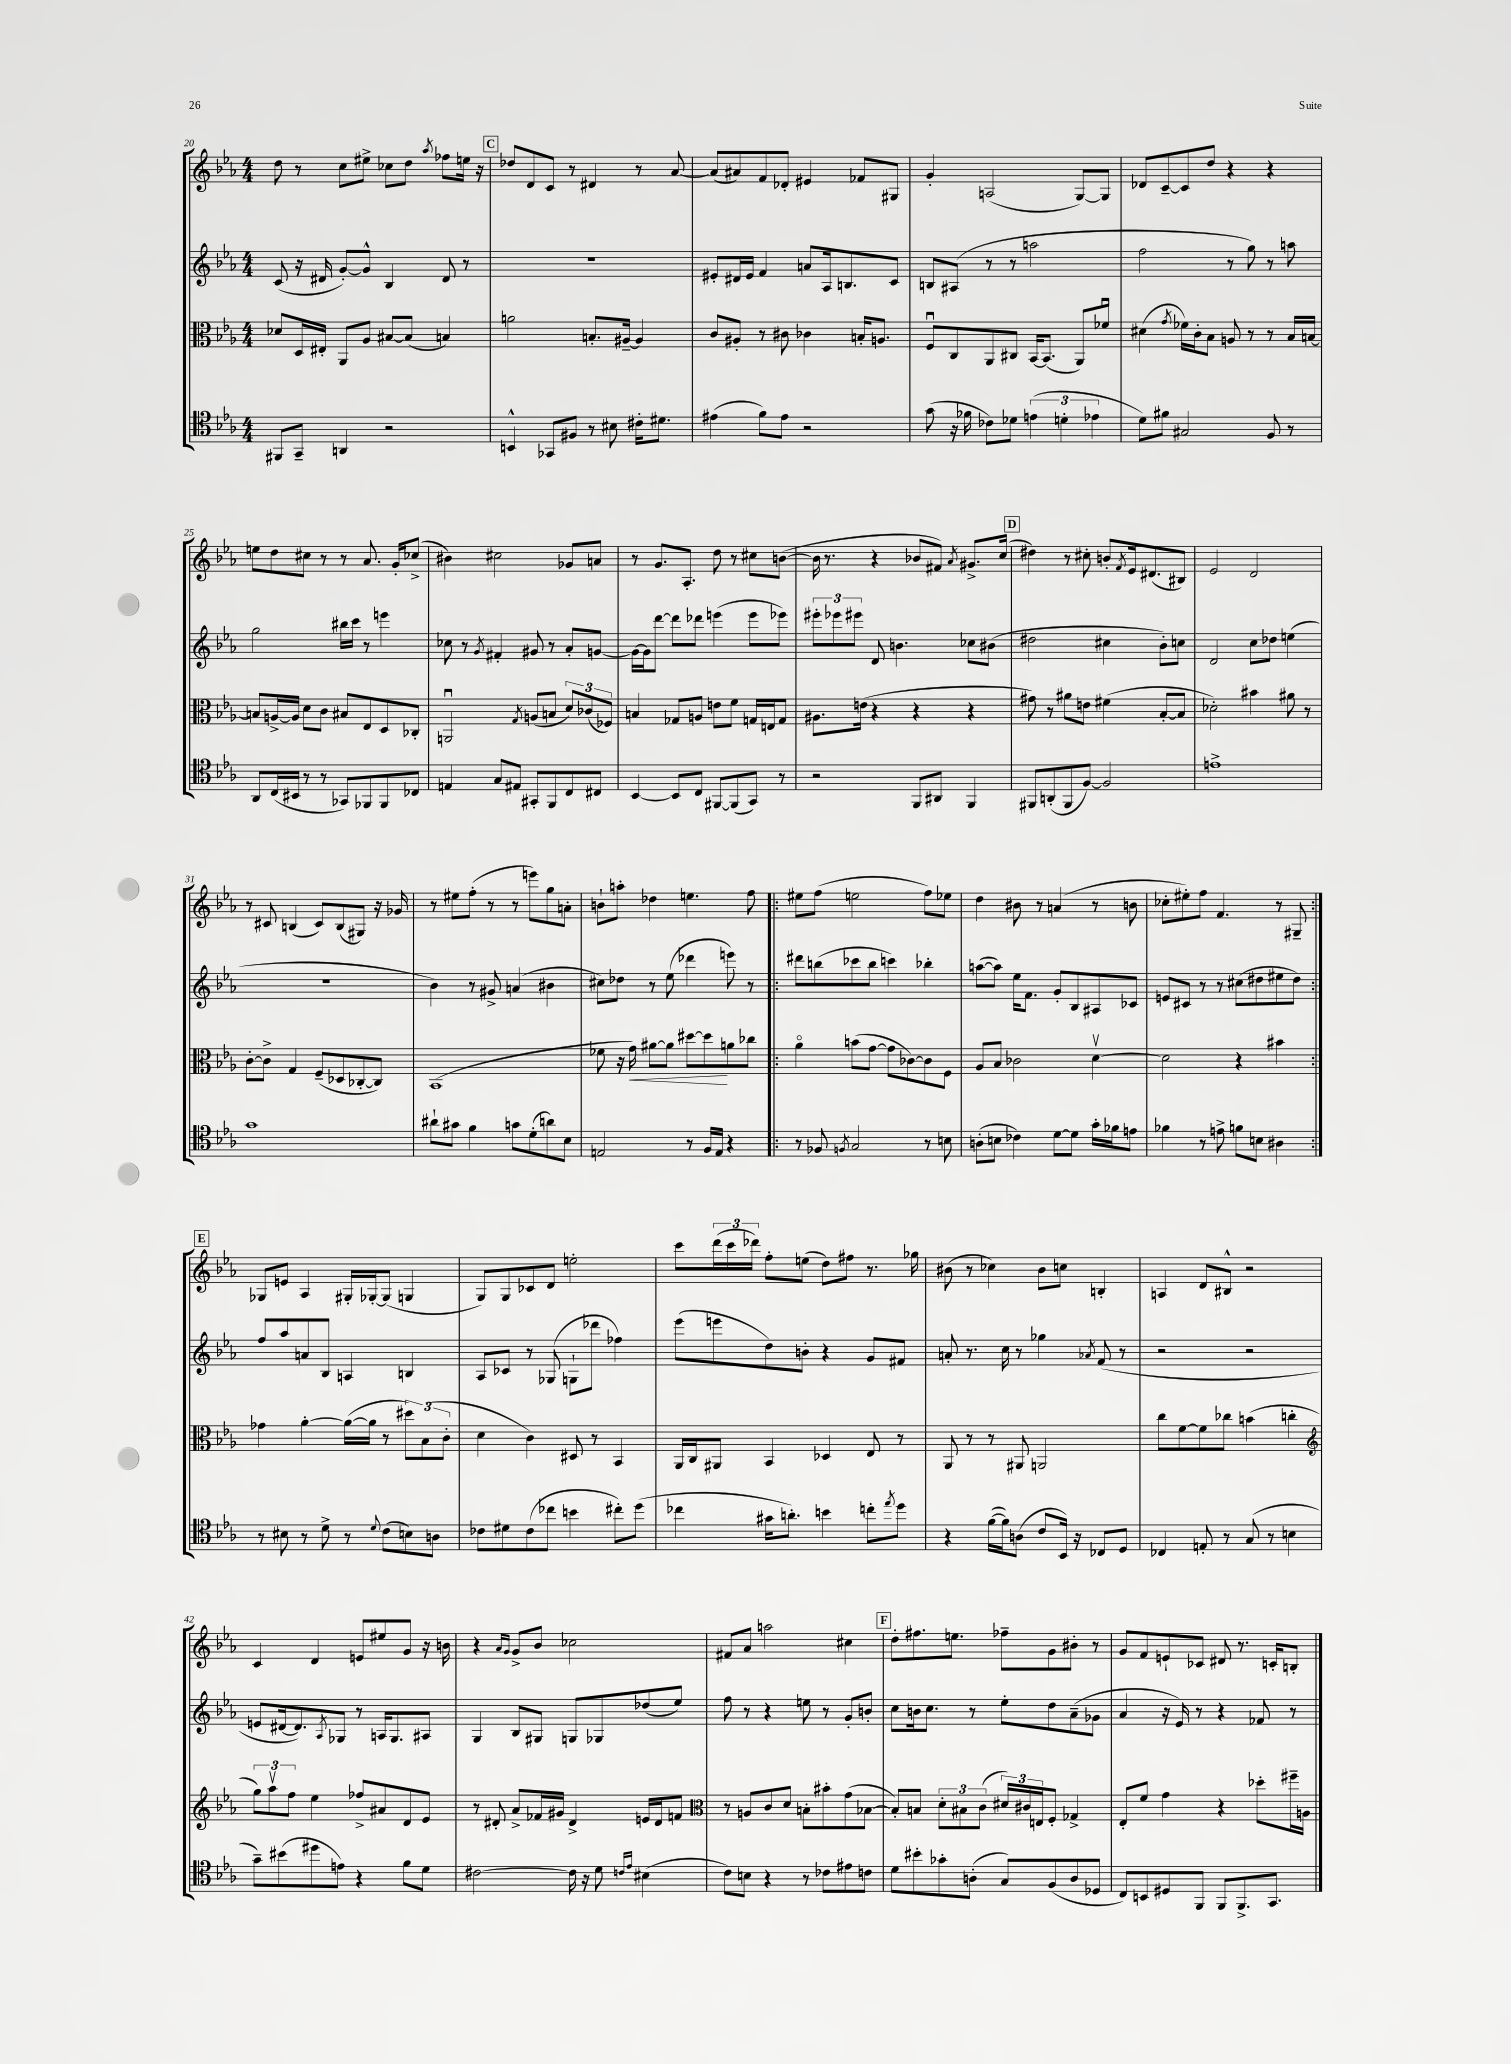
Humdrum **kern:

**kern	**kern	**dynam	**kern	**kern
*part4	*part3	*part3	*part2	*part1
*staff4	*staff3	*staff3	*staff2	*staff1
*clefC4	*clefC3	*	*clefG2	*clefG2
*k[b-e-a-]	*k[b-e-a-]	*	*k[b-e-a-]	*k[b-e-a-]
*M4/4	*M4/4	*	*M4/4	*M4/4
=20	=20	=20	=20	=20
8FF#X/L	8d-X/L	.	(8c/	8dd\
8GG~/J	16D/L	.	16r	8r
.	16E#X'/JJ	.	16d#X/	.
4AAn/	8AA-/L	.	[8g'/L)	8cc\L
.	8A-/J	.	8g^^/J]	8ee#X^\J
2r	[8B#X/L	.	4B-/	8cc-X\L
.	(8B#/J]	.	.	8dd\J
.	.	.	.	8qaa-/
.	4Bn/)	.	8d#/	8ff-X\L
.	.	.	8r	16een\Jk
.	.	.	.	16r
!!LO:REH:place=s1:t=C
=21	=21	=21	=21	=21
4BBn^^/	2an\	.	1r	8dd-X/L
.	.	.	.	8d/
8GG-X/L	.	.	.	8c/J
8F#X/J	.	.	.	8r
8r	8.Bn'/L	.	.	4d#X/
8B#X\	.	.	.	.
.	[16A#X~/Jk	.	.	.
16c#X'\KL	4A#/]	.	.	8r
8.d#X\J	.	.	.	.
.	.	.	.	[8a-/
=22	=22	=22	=22	=22
(4e#X\	8c/L	.	8e#X'/L	(8a-/L]
.	8A#X'/J	.	16d#X/L	8a#X/)
.	.	.	16e#/JJ	.
8f\L)	8r	.	4f/	8f/
8e#\J	8c#X\	.	.	8d-X'/J
2r	4c-X\	.	8an/L	4e#X/
.	.	.	16A-/k	.
.	.	.	8.Bn/	.
.	16Bn'/KL	.	.	8f-X/L
.	8.An/J	.	.	.
.	.	.	8c/J	8G#X/J
=23	=23	=23	=23	=23
(8g\	8Fu/L	.	8Bn/L	4g'/
16r	8C/	.	(8A#X/J	.
16f-X\	.	.	.	.
8c-X\L)	8AA-/	.	8r	(2An/
8d-X\J	8C#X/J	.	8r	.
(6en\	[16BB-/KL	.	2aan\	.
.	(8.BB-/J]	.	.	.
6dn'\	.	.	.	.
.	8AA-/L)	.	.	[8G/L)
6e-X\	.	.	.	.
.	8f-Xu/J	.	.	8G/J]
=24	=24	=24	=24	=24
8d\L)	(4d#X\	.	2ff\	8d-X/L
8f#X\J	.	.	.	[8c~/
.	8qg/	.	.	.
2G#X/	16f-X\LL)	.	.	8c/]
.	16c'\J	.	.	.
.	8B-\J	.	.	8dd/J
.	8An/	.	8r	4r
.	8r	.	8gg\)	.
8F/	8r	.	8r	4r
8r	16B-/LL	.	8aan\	.
.	[16Bn/JJ	.	.	.
!!LO:LB:g=z
=25	=25	=25	=25	=25
8AA-/L	8Bn/L]	.	2gg\	8een\L
(16C/L	[16An^/L	.	.	8dd\
16BB#X/JJ	16A/JJ]	.	.	.
8r	8d\L	.	.	8cc#X\J
8r	8c\J	.	.	8r
8GG-X/L)	8B#X/L	.	16bb#X\LL	8r
.	.	.	16ccc\JJ	.
8FF-X/	8E-/	.	8r	8.a-/
8FF-/	8D/	.	4eeen\	.
.	.	.	.	16g'/KL
8C-X/J	8C-X'/J	.	.	(8cc-X^/J
=26	=26	=26	=26	=26
4En/	2AAnu/	.	8cc-X\	4b#X\)
.	.	.	8r	.
.	.	.	8qg/	.
8G/L	.	.	4f#X'/	2cc#X\
8E#X/J	.	.	.	.
.	8qG/	.	.	.
8GG#X'/L	(8An/L	.	8g#X/	.
8FF/	8Bn/J	.	8r	.
8C/	12d/L)	.	8a-'/L	8g-X/L
.	(12c-X/	.	.	.
8C#X/J	.	.	[8gn/J	8an/J
.	12F-X/J)	.	.	.
=27	=27	=27	=27	=27
[4BB-/	4Bn/	.	16g\LL_	8r
.	.	.	16g\J]	.
.	.	.	[8ddd\J	8.g/L
8BB-/L]	8G-X/L	.	8ddd\L]	.
.	.	.	.	8.A-'/J
8C/J	8An/J	.	8ddd-X\J	.
[8FF#X/L	8en\L	.	(4eeen\	8dd\
(8FF#/]	8f\J	.	.	8r
8GG/J)	16Gn/LL	.	8eee\L	8cc#X\L
.	16En/J	.	.	.
8r	8G/J	.	8eee-X\J)	([8bn\J
=28	=28	=28	=28	=28
2r	8.A#X\L	.	12eee#X'\L	16b\]
.	.	.	.	8.r
.	.	.	12eee-X\	.
.	.	.	12eee#X\J	.
.	(16en\Jk	.	.	.
.	4r	.	8d/	4r
.	.	.	4.bn\	.
8FF/L	4r	.	.	8b-X/L
8AA#X/J	.	.	.	8f#X/J)
.	.	.	.	8qa-/
4FF/	4r	.	8cc-X\L	8.g#X^/L
.	.	.	(8b#X\J	.
.	.	.	.	(16cc/Jk
!!LO:REH:place=s1:t=D
=29	=29	=29	=29	=29
8FF#X/L	8g#X\)	.	2dd#X\	4dd#X\)
(8AAn'/	8r	.	.	.
8FF#/	8a#X\L	.	.	8r
[8F/J)	8en\J	.	.	8cc#X'\
2F/]	(4f#X\	.	4cc#X\	8bn'/L
.	.	.	.	8qf/
.	.	.	.	16e-/k
.	.	.	.	(8.d#X/
.	[8B-'/L	.	8b-'\L)	.
.	8B-/J]	.	8ccn\J	8B#X/J)
=30	=30	=30	=30	=30
1en^	2d-X'\)	.	2d/	2e-/
.	4b#X\	.	8cc\L	2d/
.	.	.	8dd-X\J	.
.	8a#X\	.	(4een\	.
.	8r	.	.	.
!!LO:LB:g=z
=31	=31	=31	=31	=31
1g	[8c'\L	.	1r	8r
.	8c^\J]	.	.	8c#X/
.	4G/	.	.	(4Bn/
.	(8F~/L	.	.	8c#/L)
.	8D-X/	.	.	(8B/
.	[8C-X'/	.	.	8G#X/J)
.	8C-/J])	.	.	16r
.	.	.	.	16g-X/
=32	=32	=32	=32	=32
8a#X`\L	(1BB-	.	4b-\)	8r
8g#X\J	.	.	.	8ee#X\L
4f\	.	.	8r	(8ff'\J
.	.	.	8g#X^/	8r
8gn\L	.	.	(4an/	8r
(8d'\	.	.	.	8eeen\L)
8an\)	.	.	4b#X\	8gg\
8B-\J	.	.	.	8an'\J
=33	=33	=33	=33	=33
2En/	8f-X\	.	8cc#X\L)	8bn`\L
.	16r	.	8dd-X\J	8aan'\J
!	!	!LO:HP:b	!	!
.	16g\)	<	.	.
.	[8a#X\L	.	8r	4dd-X\
.	8a#\J]	.	(8ee-\	.
8r	[8dd#X\L	.	4ddd-X\	4.een\
16F/LL	8dd#\]	.	.	.
16E/JJ	.	.	.	.
4r	8an\	[	8eeen\)	.
.	8cc-X\J	.	8r	8ff\
=34!|:	=34!|:	=34!|:	=34!|:	=34!|:
8r	4a-\	.	8ddd#X\L	8ee#X\L
8F-X/	.	.	(8bbn\	(8ff\J
8qFn/	.	.	.	.
2G/	(8bn\L	.	8ccc-X\	2een\
.	[8g\J	.	8bb\J	.
.	8g\L]	.	4cccn\)	.
.	[8c-X\)	.	.	.
8r	8c-\]	.	4bb-X'\	8ff\L)
8Bn\	8F\J	.	.	8ee-X\J
=35	=35	=35	=35	=35
(8An'\L	8A-/L	.	([8aan\L	4dd\
8Bn\J	8B-/J	.	8aa\J])	.
4c-X\)	2c-X\	.	16ee-\KL	8b#X\
.	.	.	8.f\J	.
.	.	.	.	8r
[8d\L	.	.	8g'/L	(4an/
8d\J]	.	.	8B-/	.
16g'\LL	[4dv\	.	8A#X/	8r
16f-X\J	.	.	.	.
8en\J	.	.	8c-X/J	8bn\
=36	=36	=36	=36	=36
4f-X\	2d\]	.	8en/L	8cc-X'\L
.	.	.	8c#X/J	8ee#X'\)
8r	.	.	8r	8ff\J
8en^\	.	.	8r	4.f/
8fn\L	4r	.	(8cc#X\L	.
8Bn\J	.	.	8dd#X\	.
4A#X\	4b#X\	.	8ee#X\	8r
.	.	.	8dd#\J)	8G#X~/
!!LO:LB:g=z
!!LO:REH:place=s1:t=E
=37:|!	=37:|!	=37:|!	=37:|!	=37:|!
8r	4g-X\	.	8ff/L	8G-X/L
8B#X\	.	.	8aa-/	8en/J
8r	[4a-'\	.	8an/	4A-/
8d^\	.	.	8B-/J	.
8r	(16a-\LL_	.	4An/	16G#X'/LL
.	16a-\JJ]	.	.	[16G-X'/J
8qqd/	.	.	.	.
(8c\L	8r	.	.	(8G-/J]
8Bn\)	12dd#X\L)	.	4Bn/	4Gn/
.	(12B-\	.	.	.
8An\J	.	.	.	.
.	12c'\J	.	.	.
=38	=38	=38	=38	=38
8c-X\L	4d\	.	8A-/L	8G/L)
8d#X\	.	.	8c-X/J	8G/
(8c-\	4c\)	.	8r	8c-X/
8cc-X\J	.	.	(8G-X/	8d/J
4bn\	8D#X/	.	8Gn`\L	2een'\
.	8r	.	8ddd-X\J	.
8cc#X'\L)	4BB-/	.	4ff-X\)	.
(8dd\J	.	.	.	.
=39	=39	=39	=39	=39
4cc-X\	16AA-/LL	.	(8eee-\L	8ccc\L
.	16C/J	.	.	.
.	8AA#X/J	.	8eeen\	(24ddd\L
.	.	.	.	24ccc\
.	.	.	.	24ddd-X\JJ)
16g#X\KL	4BB-/	.	8dd\)	8ff'\L
8.an'\J)	.	.	.	.
.	.	.	8bn'\J	(8een\J
4bn\	4D-X/	.	4r	8dd\L)
.	.	.	.	8ff#X\J
8ccn'\L	8E-/	.	8g/L	8.r
8qee-/	.	.	.	.
8dd\J	8r	.	8f#X/J	.
.	.	.	.	16gg-X\
=40	=40	=40	=40	=40
4r	8AA-/	.	8an'/	(8b#X\
.	8r	.	8.r	8r
([16f\LL	8r	.	.	4cc-X\)
16f\J])	.	.	16cc\	.
(8An\J	8AA#X/	.	8r	.
8c/L	2AAn/	.	4gg-X\	8b#\L
16BB-/Jk)	.	.	.	8ccn\J
16r	.	.	.	.
.	.	.	8qa-X/	.
8C-X/L	.	.	(8f/	4Bn'/
8D/J	.	.	8r	.
=41	=41	=41	=41	=41
4C-X/	8cc\L	.	2r	4An/
.	[8f\	.	.	.
8En'/	8f\]	.	.	8d/L
8r	8cc-X\J	.	.	8B#X^^/J
(8G/	(4bn\	.	2r	2r
8r	.	.	.	.
4Bn\	4ccn'\	.	.	.
!!LO:LB:g=z
=42	=42	=42	=42	=42
*	*clefG2	*	*	*
8g~\L)	12gg\L)	.	8en/L	4c/
.	12aa-v\	.	.	.
(8b#X\	.	.	[16d#X/k	.
.	12ff\J	.	.	.
.	.	.	8.d#/])	.
8dd#X\	4ee-\	.	.	4d/
.	.	.	8qA-/	.
8en\J)	.	.	8G-X/J	.
4r	8ff-X^/L	.	8r	8en/L
.	8a#X/	.	16An/KL	8ee#X/
.	.	.	8.G-/	.
8f\L	8d/	.	.	8g/J
8d\J	8e-/J	.	8A#X/J	16r
.	.	.	.	16bn\
=43	=43	=43	=43	=43
[2c#X\	8r	.	4G/	4r
.	8d#X'/	.	.	.
.	.	.	.	16qqa-/LL
.	.	.	.	16qqg/JJ
.	8a-^/L	.	8B-/L	8g^/L
.	16f-X/L	.	8G#X/J	8b-/J
.	16g#X/JJ	.	.	.
16c#\]	4d#^/	.	8Gn/L	2cc-X\
16r	.	.	.	.
8d\	.	.	8G-X/	.
16qqcn/LL	.	.	.	.
16qqe-/JJ	.	.	.	.
(4B#X\	16en/LL	.	(8dd-X/	.
.	16d#/J	.	.	.
.	8fn/J	.	8ee-/J)	.
=44	=44	=44	=44	=44
*	*clefC3	*	*	*
8c\L)	8r	.	8ff\	8f#X/L
8Bn\J	8An/L	.	8r	8a-/J
4r	8c/	.	4r	2aan\
.	8d/J	.	.	.
8r	8Bn'\L	.	8een\	.
8c-X\L	8b#X'\	.	8r	.
8e#X\	(8g\	.	8g'/L	4cc#X\
8cn\J	[8B-X\J	.	8bn'/J	.
!!LO:REH:place=s1:t=F
=45	=45	=45	=45	=45
8d\L	8B-'/L])	.	8cc\L	8dd'\L
8b#X'\	8Bn/J	.	16bn\k	8.ff#X\
.	.	.	8.cc\J	.
8g-X'\	12d'\L	.	.	.
.	.	.	.	8.een\J
.	12B#X\	.	.	.
(8An'\J	.	.	8r	.
.	(12c\J	.	.	.
8G/L)	24d#X/LL)	.	8ee-'\L	8ff-X~\L
.	24c#X/	.	.	.
.	24En/J	.	.	.
(8F/	8F'/J	.	8dd\	8g\
8A/	4G-X^/	.	(8a-~\	8b#X'\J
8D-X/J	.	.	8g-X\J	8r
=46	=46	=46	=46	=46
8C/L)	8E-'/L	.	4a-/	8g/L
8BBn/	8f/J	.	.	8f/
8D#X/	4g\	.	16r	8en`/
.	.	.	16e-/)	.
8FF/J	.	.	8r	8c-X/J
8FF/L	4r	.	4r	8d#X/
8.FF^/	.	.	.	8.r
.	8dd-X'\L	.	8f-X/	.
8.GG/J	.	.	.	16cn'/KL
.	16ff#X~\L	.	8r	8Bn'/J
.	16An\JJ	.	.	.
==	==	==	==	==
*-	*-	*-	*-	*-
